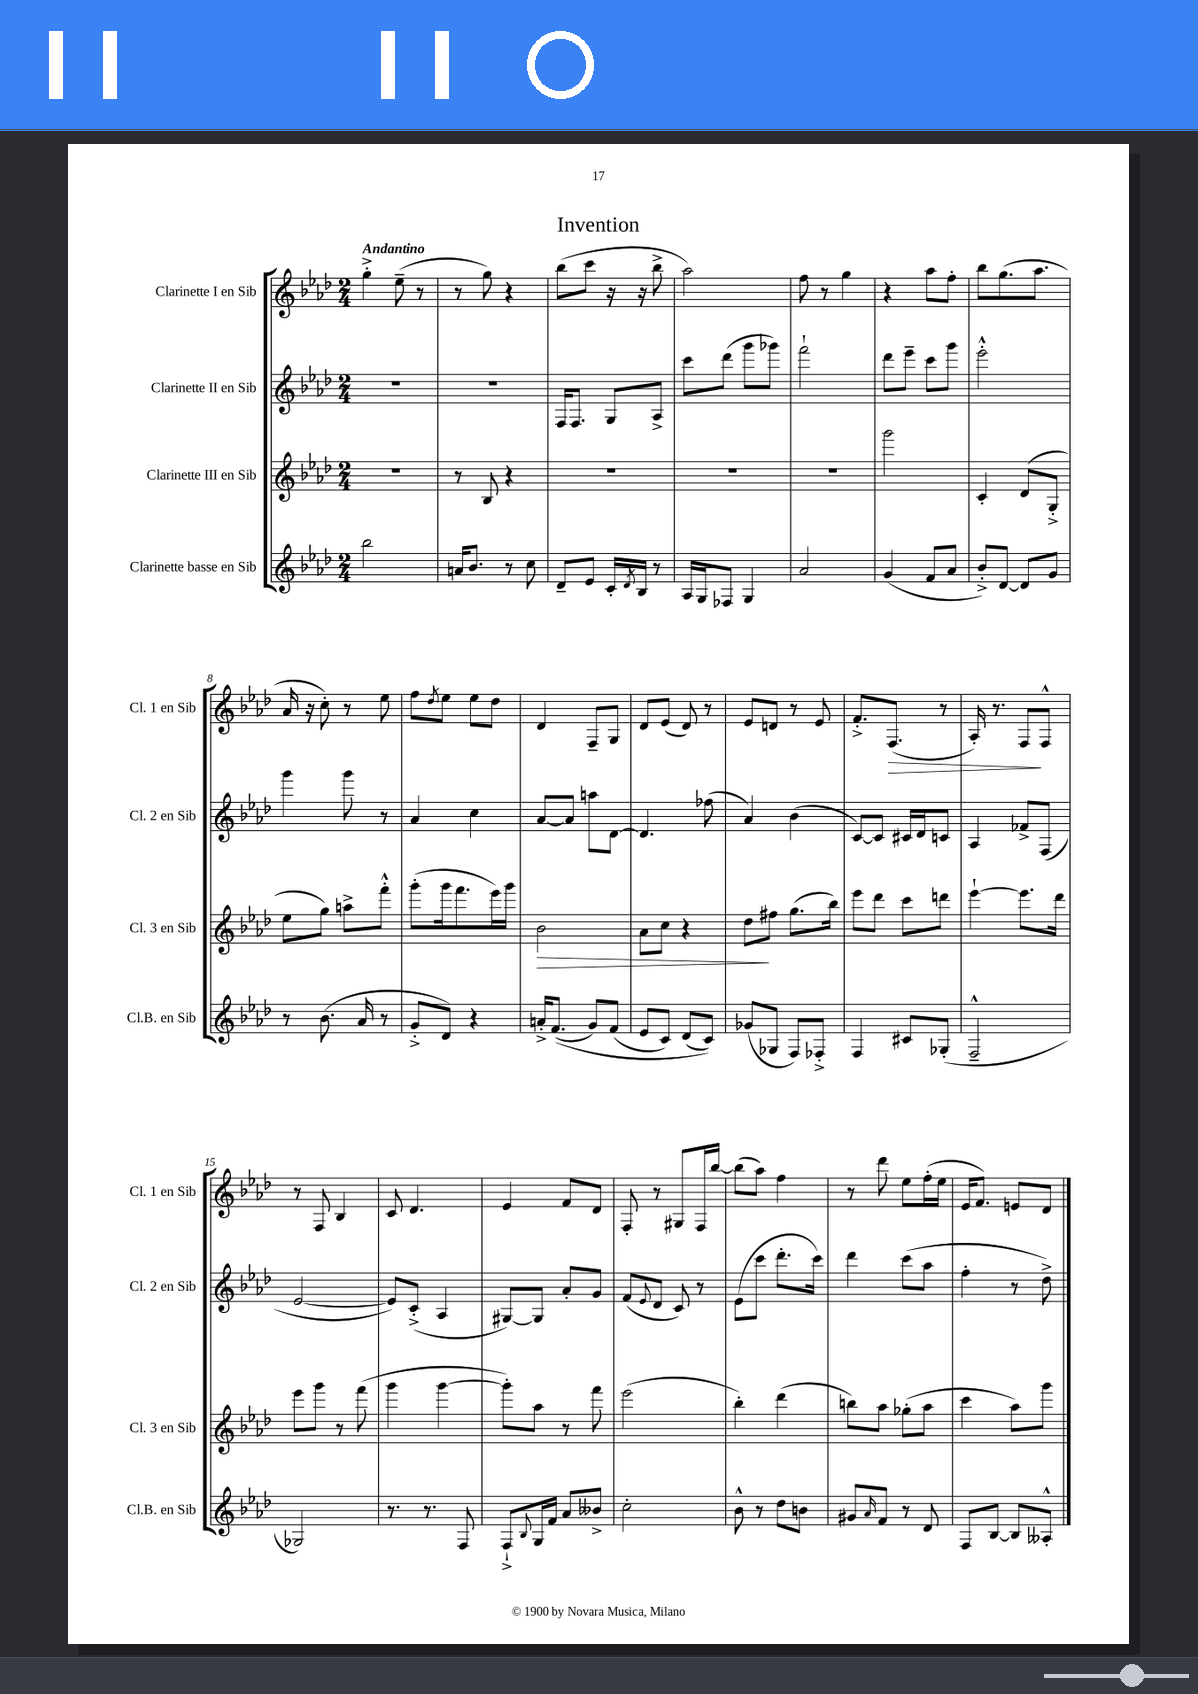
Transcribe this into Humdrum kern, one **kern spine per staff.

**kern	**kern	**dynam	**kern	**kern	**dynam
*part4	*part3	*part3	*part2	*part1	*part1
*staff4	*staff3	*staff3	*staff2	*staff1	*staff1
*I"Clarinette basse en Sib	*I"Clarinette III en Sib	*	*I"Clarinette II en Sib	*I"Clarinette I en Sib	*
*I'Cl.B. en Sib	*I'Cl. 3 en Sib	*	*I'Cl. 2 en Sib	*I'Cl. 1 en Sib	*
*clefG2	*clefG2	*	*clefG2	*clefG2	*
*k[b-e-a-d-]	*k[b-e-a-d-]	*	*k[b-e-a-d-]	*k[b-e-a-d-]	*
*M2/4	*M2/4	*	*M2/4	*M2/4	*
=1	=1	=1	=1	=1	=1
!	!	!	!	!LO:TX:a:B:t=Andantino	!
2bb-\	2r	.	2r	4gg'^\	.
.	.	.	.	(8ee-~\	.
.	.	.	.	8r	.
=2	=2	=2	=2	=2	=2
16an/KL	8r	.	2r	8r	.
8.b-/J	.	.	.	.	.
.	8B-/	.	.	8gg\)	.
8r	4r	.	.	4r	.
8cc\	.	.	.	.	.
=3	=3	=3	=3	=3	=3
8d-~/L	2r	.	16F/KL	(8bb-\L	.
.	.	.	8.F/J	.	.
8e-/J	.	.	.	8ccc\J	.
16c'/LL	.	.	8G/L	16r	.
8qd-/	.	.	.	.	.
16B-/JJ	.	.	.	16r	.
8r	.	.	8A-^/J	8bb-^\	.
=4	=4	=4	=4	=4	=4
16A-/LL	2r	.	8ccc\L	2aa-\)	.
16G/J	.	.	.	.	.
8F-X/J	.	.	(8ddd-\J	.	.
4G/	.	.	8ggg\L	.	.
.	.	.	8ggg-X\J)	.	.
=5	=5	=5	=5	=5	=5
2a-/	2r	.	2fff`\	8ff\	.
.	.	.	.	8r	.
.	.	.	.	4gg\	.
=6	=6	=6	=6	=6	=6
(4g/	2ggg\	.	8ddd-\L	4r	.
.	.	.	8eee-~\J	.	.
8f/L	.	.	8ccc\L	8aa-\L	.
8a-/J	.	.	8ggg\J	8ff'\J	.
=7	=7	=7	=7	=7	=7
8b-'^/L)	4c'/	.	2eee-'^^\	8bb-\L	.
[8d-/J	.	.	.	(8.gg\	.
8d-/L]	(8d-/L	.	.	.	.
.	.	.	.	8.aa-\J	.
8g/J	8G'^/J	.	.	.	.
!!LO:LB:g=z
=8	=8	=8	=8	=8	=8
8r	8ee-\L	.	4ggg\	16a-/	.
.	.	.	.	16r	.
(8.b-\	8gg\J)	.	.	8cc'\)	.
.	8aan^\L	.	8ggg\	8r	.
16a-/	.	.	.	.	.
8r	8fff'^^\J	.	8r	8ee-\	.
=9	=9	=9	=9	=9	=9
8g'^/L	(8ggg'\L	.	4a-/	8ff\L	.
.	.	.	.	8qdd-/	.
8d-/J)	16ggg\k	.	.	8ee-\J	.
.	8.fff\	.	.	.	.
4r	.	.	4cc\	8ee-\L	.
.	16eee-\L)	.	.	8dd-\J	.
.	16ggg\JJ	.	.	.	.
=10	=10	=10	=10	=10	=10
!	!	!LO:HP:b	!	!	!
16an'^/KL	2b-\	>	[8a-/L	4d-/	.
((8.f/J	.	.	.	.	.
.	.	.	8a-/J]	.	.
8g/L)	.	.	8aan\L	8F~/L	.
(8f/J	.	.	[8d-\J	8G/J	.
=11	=11	=11	=11	=11	=11
8e-/L	8a-\L	.	4.d-/]	8d-/L	.
8c/J)	8cc\J	.	.	(8e-/J	.
(8d-/L	4r	.	.	8d-/)	.
8c/J))	.	.	(8ff-X\	8r	.
=12	=12	=12	=12	=12	=12
(8g-X/L	8dd-\L	.	4a-/)	8e-/L	.
8G-X/J	8ff#X\J	]	.	8dn/J	.
8F/L)	(8.gg\L	.	(4b-\	8r	.
8F-X'^/J	.	.	.	8e-/	.
.	16bb-\Jk)	.	.	.	.
=13	=13	=13	=13	=13	=13
4F/	8eee-\L	.	[8c/L)	8.f'^/L	.
.	8ddd-\J	.	8c/J]	.	.
!	!	!	!	!	!LO:HP:b
.	.	.	.	(8.F/J	>
8c#X/L	8ccc\L	.	16c#X/LL	.	.
.	.	.	16d-/J	.	.
(8G-X'/J	8dddn\J	.	8cn/J	8r	.
=14	=14	=14	=14	=14	=14
2F~^^/	[4eee-`\	.	4A-/	16A-'/)	.
.	.	.	.	8.r	.
.	8.eee-\L]	.	8f-X^/L	8F/L	.
.	.	.	(8F/J	8F^^/J	]
.	16ddd-\Jk	.	.	.	.
!!LO:LB:g=z
=15	=15	=15	=15	=15	=15
2G-X/)	8eee-\L	.	[2e-/	8r	.
.	8ggg\J	.	.	8F/	.
.	8r	.	.	4B-/	.
.	(8fff\	.	.	.	.
=16	=16	=16	=16	=16	=16
8.r	4ggg\	.	8e-/L])	8c/	.
.	.	.	(8c'^/J	4.d-/	.
8.r	.	.	.	.	.
.	[4ggg\	.	4A-/	.	.
8F/	.	.	.	.	.
=17	=17	=17	=17	=17	=17
8F`^/L	8ggg'\L])	.	[8G#X/L)	4e-/	.
8qqB-/	.	.	.	.	.
16G/L	8aa-\J	.	8G#/J]	.	.
16f/JJ	.	.	.	.	.
8a-/L	8r	.	8a-'/L	8f/L	.
8b--X^/J	8fff\	.	8g/J	8d-/J	.
=18	=18	=18	=18	=18	=18
2cc'\	(2eee-\	.	(8f/L	8F'/	.
.	.	.	8qqe-/	.	.
.	.	.	8d-/J	8r	.
.	.	.	8c/)	8G#X/L	.
.	.	.	8r	16F/L	.
.	.	.	.	[16bb-/JJ	.
=19	=19	=19	=19	=19	=19
8b-^^\	4bb-'\)	.	(8e-\L	(8bb-\L]	.
8r	.	.	8ccc\J	8aa-\J)	.
8dd-\L	(4ddd-\	.	8.ddd-'\L	4ff\	.
8bn\J	.	.	.	.	.
.	.	.	16ccc\Jk)	.	.
=20	=20	=20	=20	=20	=20
8g#X/L	8bbn\L)	.	4ddd-\	8r	.
16qqa-/	.	.	.	.	.
8f/J	8aa-\J	.	.	8ddd-\	.
8r	(8gg-X'\L	.	(8ccc\L	8ee-\L	.
8d-/	8aa-\J	.	8aa-\J	(16ff'\L	.
.	.	.	.	16ee-\JJ	.
=21	=21	=21	=21	=21	=21
8F/L	4ccc\	.	4ff'\	16e-/KL	.
.	.	.	.	8.f/J)	.
[8B-/J	.	.	.	.	.
8B-/L]	8aa-\L)	.	8r	8en/L	.
8A--X'^^/J	8ggg\J	.	8dd-^\)	8d-/J	.
==	==	==	==	==	==
*-	*-	*-	*-	*-	*-
